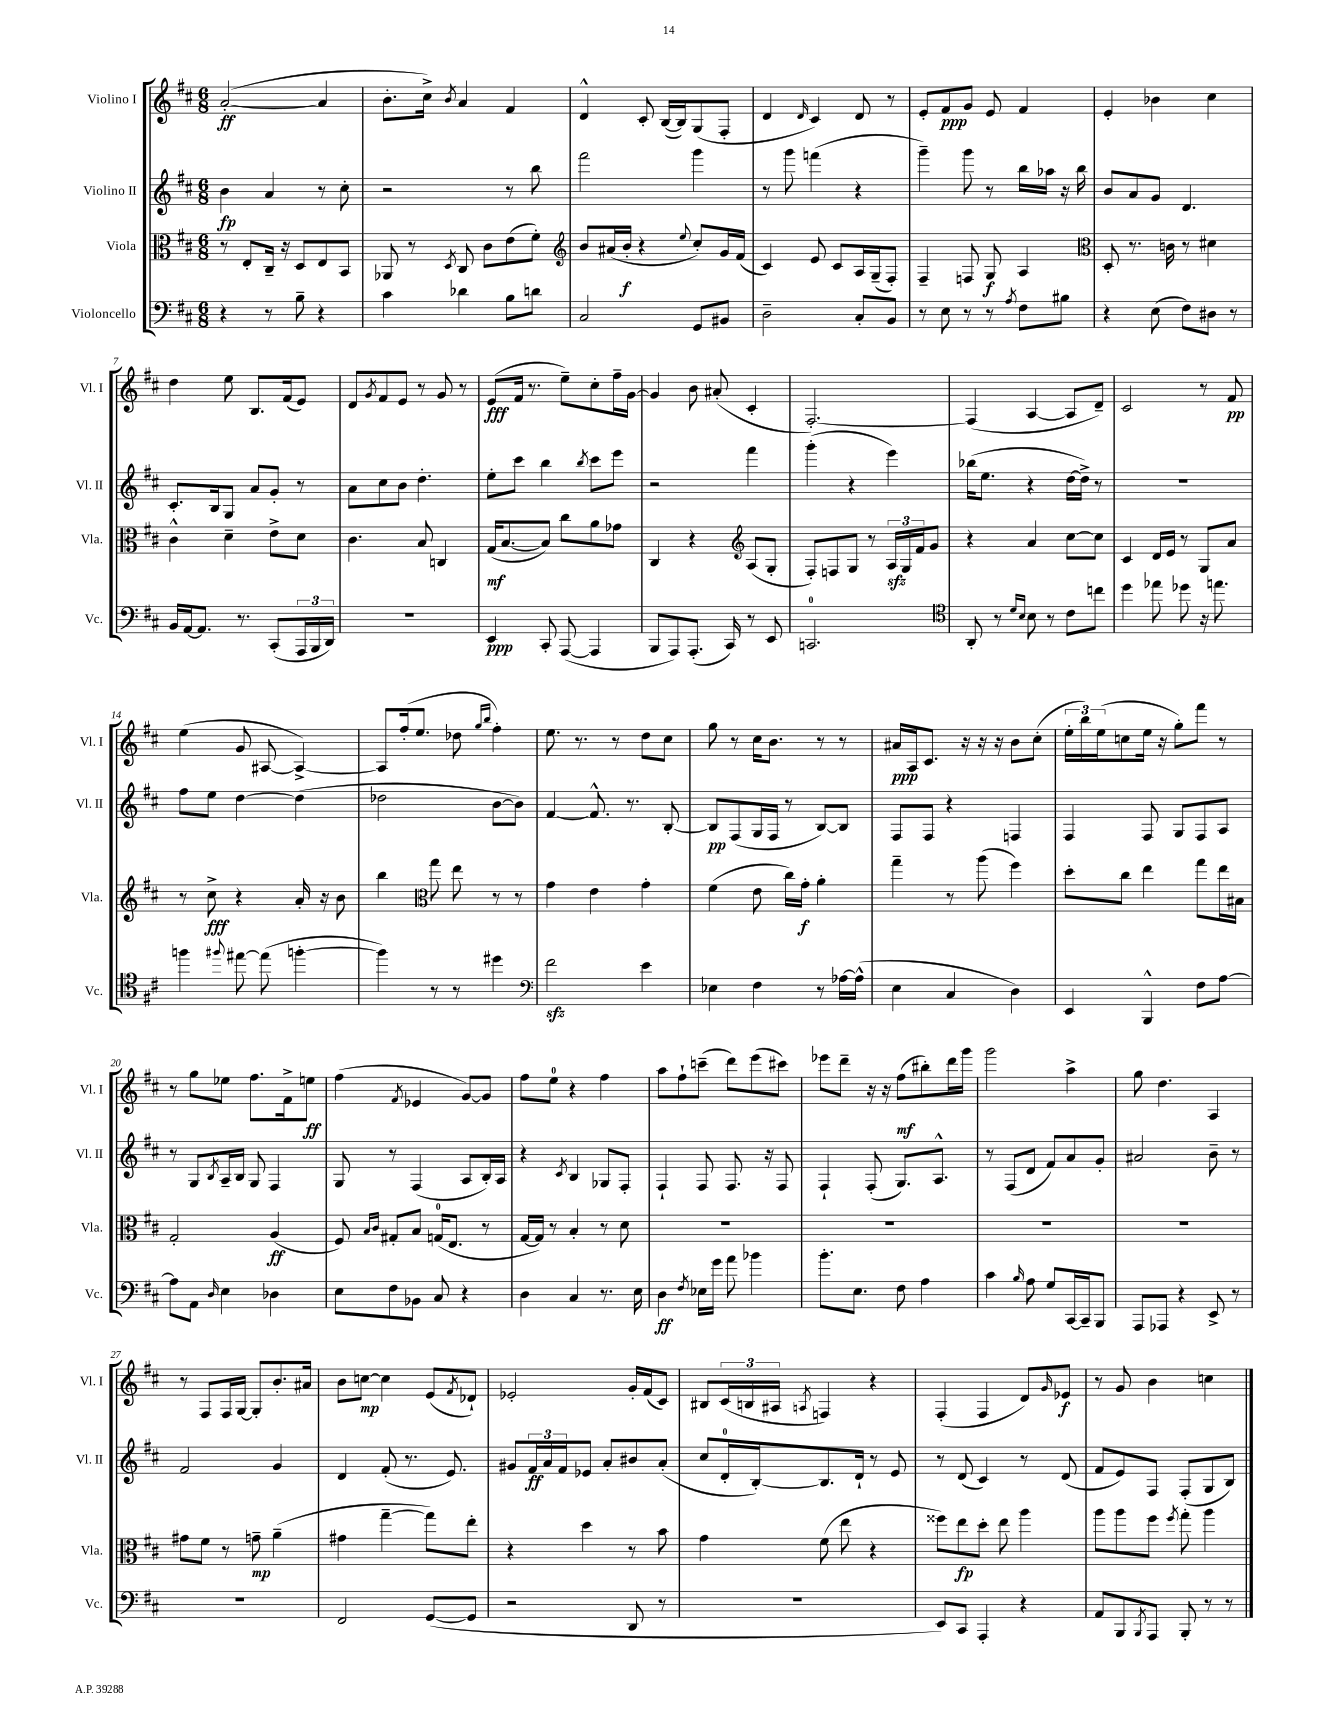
<<
\new StaffGroup <<
\new Staff = "s0" \with { instrumentName = "Violino I" shortInstrumentName = "Vl. I" } {
    \clef treble \key d \major \numericTimeSignature \time 6/8
    a'2~-.\ff( a'4 |
    b'8.-. cis''16->) \acciaccatura { b'8 } a'4 fis'4 |
    d'4-^ cis'8-. b16~( b16) g8( fis8-. |
    d'4 \grace { d'16 } cis'4) d'8 r8 |
    e'8-. fis'8\ppp g'8 e'8 fis'4 |
    e'4-. bes'4 cis''4 |
    d''4 e''8 b8. fis'16( e'8) |
    d'8 \acciaccatura { g'8 } fis'8 e'8 r8 g'8 r8 |
    e'8\fff( fis'16 r8. e''8--) cis''8-. fis''16-- g'16~ |
    g'4 b'8 ais'8-.( cis'4-. |
    fis2.~-.) |
    fis4( a4~ a8 d'8--) |
    cis'2 r8 fis'8\pp |
    e''4( g'8 ais8~ ais4~->) |
    ais8 fis''16-.( e''8. des''8 \grace { g''16 b''16 } fis''4-.) |
    e''8. r8. r8 d''8 cis''8 |
    g''8 r8 cis''16 b'8. r8 r8 |
    ais'16\ppp a16 cis'8. r16 r16 r16 b'8 cis''8-.( |
    \tuplet 3/2 { e''16-. b''16) e''16( } c''8 e''16 r16 g''8-.) fis'''8 r8 |
    r8 g''8 ees''8 fis''8. fis'16-> e''8\ff |
    fis''4( \acciaccatura { fis'8 } ees'4 g'8~) g'8 |
    fis''8 e''8-0 r4 fis''4 |
    a''8 fis''8-! c'''8--( d'''8) e'''8( cis'''8) |
    ees'''8 d'''8-- r16 r16 fis''8\mf( bis''8-.) d'''16 g'''16 |
    g'''2 a''4-> |
    g''8 d''4. a4 |
    r8 fis8 fis16 g16~ g8-. b'8.-. ais'16 |
    b'8 c''8~\mp c''4 e'8( \acciaccatura { fis'8 } des'8-!) |
    ees'2-. g'16-. fis'16( cis'8) |
    bis8 \tuplet 3/2 { cis'16( b16 ais16 } \acciaccatura { a8 } f4) r4 |
    fis4-.( fis4 d'8) \grace { g'16 } ees'8\f |
    r8 g'8 b'4 c''4 \bar "|." |
}
\new Staff = "s1" \with { instrumentName = "Violino II" shortInstrumentName = "Vl. II" } {
    \clef treble \key d \major \numericTimeSignature \time 6/8
    b'4\fp a'4 r8 cis''8-. |
    r2 r8 b''8 |
    fis'''2 g'''4 |
    r8 g'''8 f'''4( r4 |
    g'''4--) g'''8 r8 b''16 aes''16 r16 b''16 |
    b'8 a'8 g'8 d'4. |
    cis'8.-. b16 g8 a'8 g'8-. r8 |
    a'8 cis''8 b'8 d''4.-. |
    e''8-. cis'''8 b''4 \acciaccatura { b''8 } cis'''8 e'''8 |
    r2 fis'''4 |
    g'''4-.( r4 e'''4) |
    bes''16( e''8. r4 d''16~ d''16->) r8 |
    r2. |
    fis''8 e''8 d''4~ d''4( |
    des''2 b'8~ b'8) |
    fis'4~ fis'8.-^ r8. b8~-. |
    b8\pp fis8( g16 fis16 r8 b8~) b8 |
    fis8 fis8 r4 f4 |
    fis4 fis8 g8 fis8 a8 |
    r8 g8 \acciaccatura { b8 } a16-- b16 g8 fis4 |
    g8 r8 fis4( a8 b16-.) a16 |
    r4 \acciaccatura { cis'8 } b4 ges8 fis8-. |
    fis4-! fis8 fis8. r16 fis8 |
    fis4-! fis8-.( g8.) a8.-^ |
    r8 fis8( d'8 fis'8) a'8 g'8-. |
    ais'2 b'8-- r8 |
    fis'2 g'4 |
    d'4 fis'8-.( r8. e'8.) |
    gis'8 \tuplet 3/2 { fis'16\ff a'16 fis'16 } ees'8 a'8-. bis'8 a'8-.( |
    cis''8 d'16-0-. b16~-.) b8. d'16-! r8 e'8 |
    r8 d'8( cis'4) r8 d'8( |
    fis'8 e'8) fis8 fis8-.( g8 b8) \bar "|." |
}
\new Staff = "s2" \with { instrumentName = "Viola" shortInstrumentName = "Vla." } {
    \clef alto \key d \major \numericTimeSignature \time 6/8
    r8 e8-. cis16-- r16 d8 e8 b,8 |
    aes,8 r8 \acciaccatura { d8 } cis8 cis'8 e'8( fis'8-.) |
    \clef treble b'8 ais'16( b'16-.\f r4 \appoggiatura { e''8 } cis''8-.) g'16 fis'16( |
    cis'4) e'8 cis'8 a16 g16--( fis8-.) |
    fis4-- f8 g8\f a4 |
    \clef alto d8-. r8. c'16 r8 dis'4 |
    cis'4-^ d'4-- e'8-> d'8 |
    cis'4. b8 c4 |
    g16\mf( b8.~ b8) cis''8 a'8 ges'8 |
    cis4 r4 \clef treble a8( g8-. |
    fis8-.) f8 g8 r8 \tuplet 3/2 { a16\sfz g16 fis'16 } g'8 |
    r4 a'4 cis''8~ cis''8 |
    cis'4 d'16 e'16 r8 g8 a'8 |
    r8 cis''8->\fff r4 a'16-. r16 b'8 |
    b''4 \clef alto g''8 e''8 r8 r8 |
    g'4 e'4 g'4-. |
    fis'4( e'8 cis''16) g'16-.\f a'4-. |
    g''4-- r8 a''8( fis''4) |
    d''8-. cis''8 e''4 g''8 e''16 bis16 |
    g2-. a4\ff( |
    fis8) \grace { b16 cis'16 } gis8-. b8 g16-0( e8. r8 |
    g16~ g16) r8 b4-. r8 d'8 |
    R2. |
    R2. |
    R2. |
    R2. |
    gis'8 fis'8 r8 g'8--\mp a'4--( |
    gis'4 g''4~-- g''8) e''8-. |
    r4 d''4 r8 b'8 |
    g'4 fis'8( e''8 r4 |
    fisis''8) e''8\fp d''8-. e''8 a''4 |
    a''8 a''8 fis''8 \acciaccatura { fis''8 } g''8-. a''4 \bar "|." |
}
\new Staff = "s3" \with { instrumentName = "Violoncello" shortInstrumentName = "Vc." } {
    \clef bass \key d \major \numericTimeSignature \time 6/8
    r4 r8 b8-- r4 |
    cis'4 des'4 b8 d'8 |
    cis2 g,8 bis,8 |
    d2-- cis8-. b,8 |
    r8 e8 r8 r8 \acciaccatura { a8 } fis8 bis8 |
    r4 e8( fis8) dis8 r8 |
    b,16 a,16~ a,8. r8. cis,8-.( \tuplet 3/2 { a,,16 b,,16 d,16) } |
    R2. |
    e,4\ppp cis,8-. a,,8~( a,,4 |
    b,,8 a,,8) a,,8.-.( cis,16) r8 e,8 |
    c,2.-0 |
    \clef tenor a,8-. r8 \grace { d'16 b16 } b8 r8 cis'8 c''8 |
    d''4 ees''8 des''8 r16 e''8. |
    f''4 \appoggiatura { fis''8 } eis''8~ eis''8( f''4~-. |
    f''4) r8 r8 dis''4 |
    \clef bass fis'2\sfz e'4 |
    ees4 fis4 r8 aes16~ aes16-^( |
    e4 cis4 d4) |
    e,4 b,,4-^ fis8 a8~ |
    a8 a,8 \grace { d16 } e4 des4 |
    e8 fis8 bes,8 cis8 r4 |
    d4 cis4 r8. e16 |
    d4\ff \acciaccatura { fis8 } ees16 g'16 a'8 bes'4 |
    b'8.-. e8. fis8 a4 |
    cis'4 \grace { b16 } a8 g8 cis,16~ cis,16-- b,,8 |
    a,,8 aes,,8 r4 e,8-> r8 |
    R2. |
    fis,2 g,8~( g,8 |
    r2 d,8 r8 |
    R2. |
    e,8) cis,8 a,,4-. r4 |
    a,8 b,,8 \acciaccatura { b,,8 } a,,8 b,,8-. r8 r8 \bar "|." |
}
>>
>>
